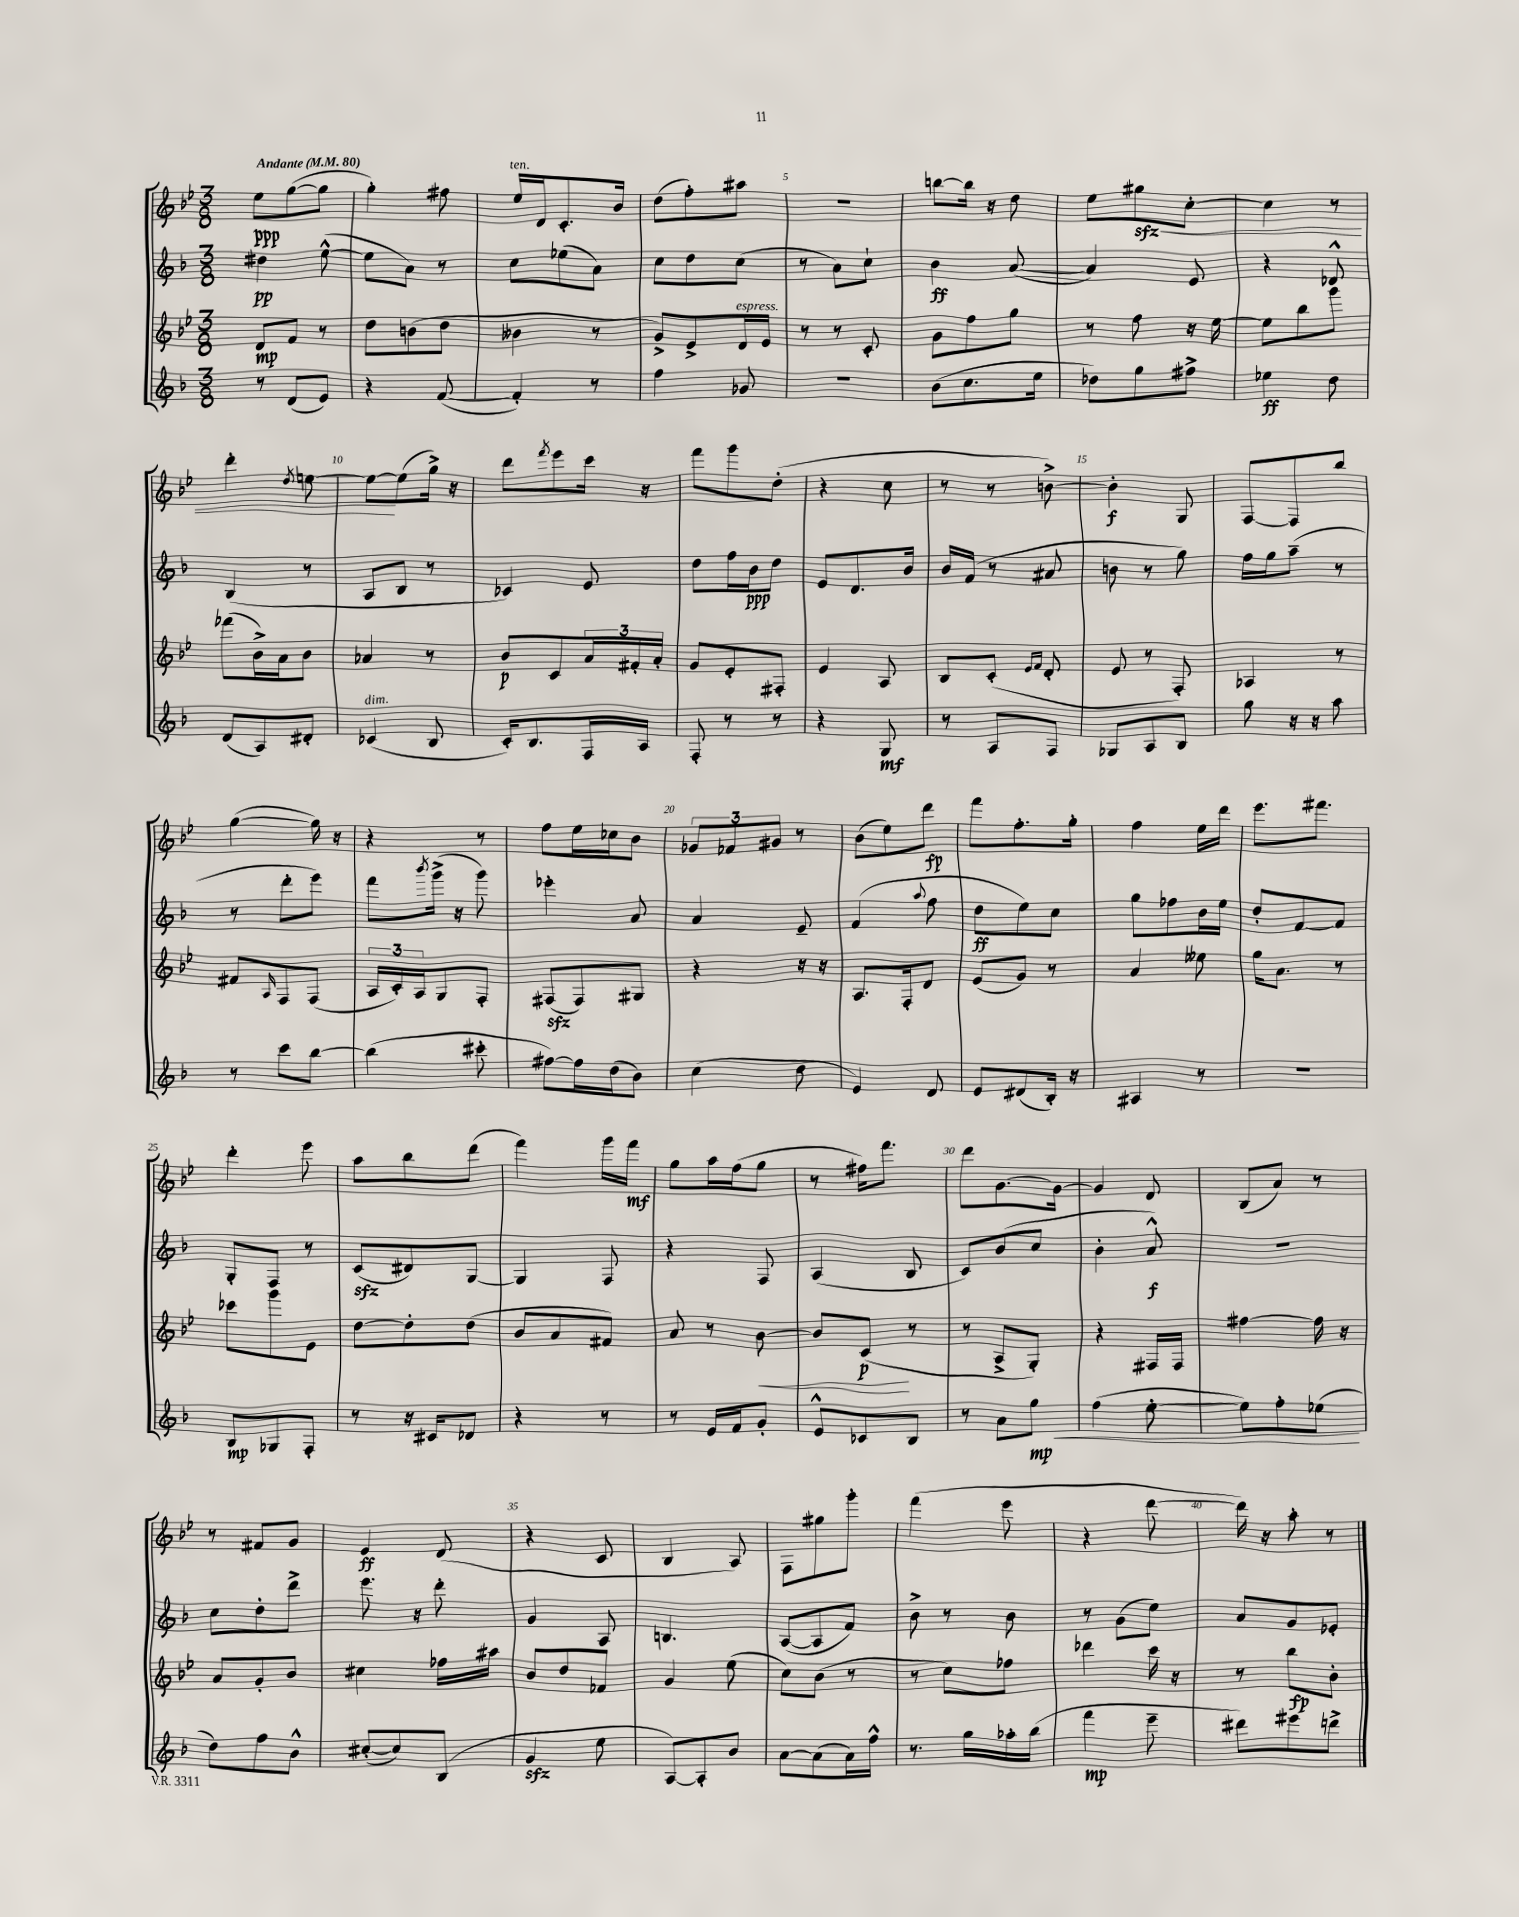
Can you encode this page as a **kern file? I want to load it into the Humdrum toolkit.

**kern	**dynam	**kern	**dynam	**kern	**dynam	**kern	**dynam
*part4	*part4	*part3	*part3	*part2	*part2	*part1	*part1
*staff4	*staff4	*staff3	*staff3	*staff2	*staff2	*staff1	*staff1
*clefG2	*	*clefG2	*	*clefG2	*	*clefG2	*
*k[b-]	*	*k[b-e-]	*	*k[b-]	*	*k[b-e-]	*
*M3/8	*	*M3/8	*	*M3/8	*	*M3/8	*
*MM80	*	*MM80	*	*MM80	*	*MM80	*
=1	=1	=1	=1	=1	=1	=1	=1
!	!	!	!	!	!	!LO:TX:a:B:t=Andante	!
8r	.	8d/L	mp	4dd#X\	pp	8ee-\L	ppp
(8d/L	.	8f/J	.	.	.	([8gg\	.
8e/J)	.	8r	.	([8ee^^\	.	8gg\J]	.
=2	=2	=2	=2	=2	=2	=2	=2
4r	.	8dd\L	.	8ee\L]	.	4gg'\)	.
.	.	(8bn\	.	8a\J)	.	.	.
([8f/	.	8dd\J	.	8r	.	8ff#X\	.
=3	=3	=3	=3	=3	=3	=3	=3
!	!	!	!	!	!	!LO:TX:a:i:t=ten.	!
4f'/])	.	4b--X\	.	8cc\L	.	16ee-/LL	.
.	.	.	.	.	.	16d/J	.
.	.	.	.	(8ee-X\	.	8.c'/	.
8r	.	8r	.	8a\J)	.	.	.
.	.	.	.	.	.	16b-/Jk	.
=4	=4	=4	=4	=4	=4	=4	=4
4ff\	.	8g^/L)	.	8cc\L	.	(8dd\L	.
.	.	8e-^/	.	8dd\	.	8ff'\)	.
!	!	!LO:TX:a:i:t=espress.	!	!	!	!	!
8g-X/	.	16d/L	.	(8cc\J	.	8aa#X\J	.
.	.	16e-/JJ	.	.	.	.	.
=5	=5	=5	=5	=5	=5	=5	=5
4.r	.	8r	.	8r	.	4.r	.
.	.	8r	.	8a\L)	.	.	.
.	.	8c'/	.	8cc`\J	.	.	.
=6	=6	=6	=6	=6	=6	=6	=6
(8b-\L	.	8g\L	.	4b-\	ff	[8bbn\L	.
8.cc\	.	8ff\	.	.	.	16bb\Jk]	.
.	.	.	.	.	.	16r	.
.	.	8gg\J	.	([8a/	.	8dd\	.
16ee\Jk	.	.	.	.	.	.	.
=7	=7	=7	=7	=7	=7	=7	=7
8dd-X\L)	.	8r	.	4a/])	.	8ee-\L	.
!	!	!	!	!	!	!	!LO:HP:b
8gg\	.	8ff\	.	.	.	8gg#Xzz\	<
8ff#X^\J	.	16r	.	8e/	.	[8cc'\J	.
.	.	[16ee-\	.	.	.	.	.
=8	=8	=8	=8	=8	=8	=8	=8
4ee-X\	ff	8ee-\L]	.	4r	.	4cc\]	.
.	.	8bb-\	.	.	.	.	.
8dd\	.	8ggg\J	.	8d-X^^/	.	8r	.
!!LO:LB:g=z
=9	=9	=9	=9	=9	=9	=9	=9
(8d/L	.	(8fff-X\L	.	(4B-/	.	4ddd'\	.
8A/)	.	16b-^\L)	.	.	.	.	.
.	.	16a\J	.	.	.	.	.
.	.	.	.	.	.	8qdd/	.
8d#X'/J	.	8b-\J	.	8r	.	[8een\	.
=10	=10	=10	=10	=10	=10	=10	=10
!LO:TX:a:i:t=dim.	!	!	!	!	!	!	!
(4c-X/	.	4a-X/	.	8A/L	.	8ee\L_	.
.	.	.	.	8B-/J	.	(8ee\]	[
8B-/	.	8r	.	8r	.	16gg^\Jk)	.
.	.	.	.	.	.	16r	.
=11	=11	=11	=11	=11	=11	=11	=11
16c'/KL)	.	8b-/L	p	4c-X/)	.	8ddd\L	.
8.B-/	.	.	.	.	.	.	.
.	.	.	.	.	.	8qfff/	.
.	.	8c/	.	.	.	8eee-\	.
16F/L	.	24a/L	.	8e/	.	16ccc\Jk	.
.	.	24f#X'/	.	.	.	.	.
16A/JJ	.	.	.	.	.	16r	.
.	.	24a'/JJ	.	.	.	.	.
=12	=12	=12	=12	=12	=12	=12	=12
8F'/	.	8g/L	.	8dd\L	.	8fff\L	.
8r	.	8e-'/	.	16ff\L	.	8ggg\	.
.	.	.	.	16b-\J	ppp	.	.
8r	.	8F#X'/J	.	8dd\J	.	(8dd'\J	.
=13	=13	=13	=13	=13	=13	=13	=13
4r	.	4e-/	.	8e/L	.	4r	.
.	.	.	.	8.d/	.	.	.
8G/	mf	8A/	.	.	.	8cc\	.
.	.	.	.	16b-/Jk	.	.	.
=14	=14	=14	=14	=14	=14	=14	=14
8r	.	8B-/L	.	16b-/LL	.	8r	.
.	.	.	.	(16f/JJ	.	.	.
8A/L	.	(8c'/J	.	8r	.	8r	.
.	.	16qqe-/LL	.	.	.	.	.
.	.	16qqf/JJ	.	.	.	.	.
8F/J	.	8d'/	.	8a#X/	.	[8bn^\)	.
=15	=15	=15	=15	=15	=15	=15	=15
8G-X/L	.	8e-/	.	8bn\	.	4b'\]	f
8A/	.	8r	.	8r	.	.	.
8B-/J	.	8F'/)	.	8gg\)	.	8G/	.
=16	=16	=16	=16	=16	=16	=16	=16
8gg\	.	4A-X/	.	16ff\LL	.	[8F/L	.
.	.	.	.	16gg\J	.	.	.
16r	.	.	.	(8aa~\J	.	8F/]	.
16r	.	.	.	.	.	.	.
8aa\	.	8r	.	8r	.	8bb-/J	.
!!LO:LB:g=z
=17	=17	=17	=17	=17	=17	=17	=17
8r	.	8f#X/L	.	8r	.	([4gg\	.
.	.	16qqA/	.	.	.	.	.
8ccc\L	.	8F/	.	8ddd'\L	.	.	.
[8bb-\J	.	(8F/J	.	8eee\J)	.	16gg\])	.
.	.	.	.	.	.	16r	.
=18	=18	=18	=18	=18	=18	=18	=18
(4bb-\]	.	24A/LL	.	8fff\L	.	4r	.
.	.	24c'/)	.	.	.	.	.
.	.	24A/J	.	.	.	.	.
.	.	.	.	8qbbb-/	.	.	.
.	.	8G/	.	(16ggg^\Jk	.	.	.
.	.	.	.	16r	.	.	.
8ccc#X'\	.	8F'/J	.	8ggg\)	.	8r	.
=19	=19	=19	=19	=19	=19	=19	=19
[8ff#X\L)	.	(8F#Xzz/L	.	4eee-X'\	.	8ff\L	.
16ff#\L]	.	8F#/)	.	.	.	16ee-\L	.
(16dd\J	.	.	.	.	.	16cc-X\J	.
8b-\J)	.	8G#X/J	.	8a/	.	8b-\J	.
=20	=20	=20	=20	=20	=20	=20	=20
(4cc\	.	4r	.	4a/	.	12g-X/L	.
.	.	.	.	.	.	12f-X/	.
.	.	.	.	.	.	12g#X/J	.
8dd\	.	16r	.	8e~/	.	8r	.
.	.	16r	.	.	.	.	.
=21	=21	=21	=21	=21	=21	=21	=21
4e/)	.	8.A/L	.	(4f/	.	(8b-\L	.
.	.	.	.	.	.	8ee-\)	.
.	.	16F'/k	.	.	.	.	.
.	.	.	.	8qqaa/	.	.	.
8d/	.	8d/J	.	8ff\	.	8ddd\J	fp
=22	=22	=22	=22	=22	=22	=22	=22
8e/L	.	(8e-/L	.	8dd\L	ff	8fff\L	.
(8d#X/	.	8g/J)	.	8ee\)	.	8.ff'\	.
16B-'/Jk)	.	8r	.	8cc\J	.	.	.
16r	.	.	.	.	.	16gg'\Jk	.
=23	=23	=23	=23	=23	=23	=23	=23
4A#X/	.	4a/	.	8gg\L	.	4ff\	.
.	.	.	.	8ff-X\	.	.	.
8r	.	8ee--X\	.	16b-\L	.	16ee-\LL	.
.	.	.	.	16ee\JJ	.	16ddd\JJ	.
=24	=24	=24	=24	=24	=24	=24	=24
4.r	.	16gg\KL	.	8dd'/L	.	8.eee-\L	.
.	.	8.a\J	.	.	.	.	.
.	.	.	.	[8f/	.	.	.
.	.	.	.	.	.	8.fff#X\J	.
.	.	8r	.	8f/J]	.	.	.
!!LO:LB:g=z
=25	=25	=25	=25	=25	=25	=25	=25
8B-/L	mp	8ccc-X\L	.	8G'/L	.	4ddd'\	.
8G-X/	.	8ggg\	.	8F/J	.	.	.
8F'/J	.	8e-\J	.	8r	.	8eee-\	.
=26	=26	=26	=26	=26	=26	=26	=26
8r	.	[8dd\L	.	(8czz/L	.	8aa\L	.
16r	.	8dd'\]	.	8d#X/)	.	8bb-\	.
16c#X/KL	.	.	.	.	.	.	.
8d-X/J	.	(8dd\J	.	[8G/J	.	(8ddd\J	.
=27	=27	=27	=27	=27	=27	=27	=27
4r	.	8b-/L	.	4G/]	.	4fff\)	.
.	.	8a/	.	.	.	.	.
8r	.	8f#X/J)	.	8F/	.	16ggg\LL	.
.	.	.	.	.	.	16fff\JJ	mf
=28	=28	=28	=28	=28	=28	=28	=28
8r	.	8a/	.	4r	.	8gg\L	.
16e/LL	.	8r	.	.	.	16aa\L	.
16f/J	.	.	.	.	.	(16ff\J	.
!	!	!	!LO:HP:b	!	!	!	!
8g'/J	.	[8b-\	<	8F/	.	8gg\J	.
=29	=29	=29	=29	=29	=29	=29	=29
8e^^/L	.	8b-/L]	.	(4A/	.	8r	.
8c-X/	.	(8c/J	p	.	.	16ff#X\KL)	.
.	.	.	.	.	.	8.fff\J	.
8B-/J	.	8r	[	8B-/	.	.	.
=30	=30	=30	=30	=30	=30	=30	=30
8r	.	8r	.	8c/L)	.	8ddd\L	.
8a\L	.	8A^/L	.	(8b-/	.	[8.g\	.
!	!LO:HP:b	!	!	!	!	!	!
8gg\J	< mp	8G'/J)	.	8cc/J	.	.	.
.	.	.	.	.	.	16g\Jk_	.
=31	=31	=31	=31	=31	=31	=31	=31
(4ff\	.	4r	.	4b-'\	.	4g/]	.
[8ee'\	.	16F#X/LL	.	8a^^/)	f	8d/	.
.	.	16F#/JJ	.	.	.	.	.
=32	=32	=32	=32	=32	=32	=32	=32
8ee\L])	.	[4ff#X\	.	4.r	.	(8B-/L	.
8ff'\	.	.	.	.	.	8a/J)	.
(8ee-X\J	.	16ff#\]	.	.	.	8r	.
.	.	16r	.	.	.	.	.
.	[	.	.	.	.	.	.
!!LO:LB:g=z
=33	=33	=33	=33	=33	=33	=33	=33
8dd\L)	.	8a/L	.	8cc\L	.	8r	.
8ff\	.	8g'/	.	8dd'\	.	8f#X/L	.
8b-^^\J	.	8b-/J	.	8ddd^\J	.	8g/J	.
=34	=34	=34	=34	=34	=34	=34	=34
([8cc#X'/L	.	4cc#X\	.	8.eee\	.	4e-/	ff
8cc#/])	.	.	.	.	.	.	.
.	.	.	.	16r	.	.	.
(8B-/J	.	16ff-X\LL	.	8ddd'\	.	(8d/	.
.	.	16aa#X\JJ	.	.	.	.	.
=35	=35	=35	=35	=35	=35	=35	=35
4gzz/	.	8b-/L	.	4g/	.	4r	.
.	.	8dd/	.	.	.	.	.
8ee\	.	8f-X/J	.	8A/	.	8c/	.
=36	=36	=36	=36	=36	=36	=36	=36
[8A/L)	.	4g/	.	4.Bn/	.	4B-/	.
8A'/]	.	.	.	.	.	.	.
8b-/J	.	(8ee-\	.	.	.	8A/)	.
=37	=37	=37	=37	=37	=37	=37	=37
[8a\L	.	8cc\L)	.	([8A/L	.	8F\L	.
(8a\]	.	(8b-\J	.	8A/]	.	8gg#X\	.
16a\L)	.	8r	.	8f/J)	.	8ggg'\J	.
16ff^^\JJ	.	.	.	.	.	.	.
=38	=38	=38	=38	=38	=38	=38	=38
8.r	.	8r	.	8b-^\	.	(4fff\	.
.	.	8cc\L)	.	8r	.	.	.
16gg\LL	.	.	.	.	.	.	.
16aa-X'\	.	8ff-X\J	.	8b-\	.	8eee-\	.
(16bb-\JJ	.	.	.	.	.	.	.
=39	=39	=39	=39	=39	=39	=39	=39
4fff\	mp	4ddd-X\	.	8r	.	4r	.
.	.	.	.	(8g\L	.	.	.
8eee~\	.	16ccc\	.	8ee\J)	.	[8ddd\	.
.	.	16r	.	.	.	.	.
=40	=40	=40	=40	=40	=40	=40	=40
8ddd#X\L)	.	8r	.	8a/L	.	16ddd\])	.
.	.	.	.	.	.	16r	.
8eee#X\	.	8bb-\L	fp	8g/	.	8aa'\	.
8dddn^\J	.	8b-'\J	.	8e-X'/J	.	8r	.
==	==	==	==	==	==	==	==
*-	*-	*-	*-	*-	*-	*-	*-
